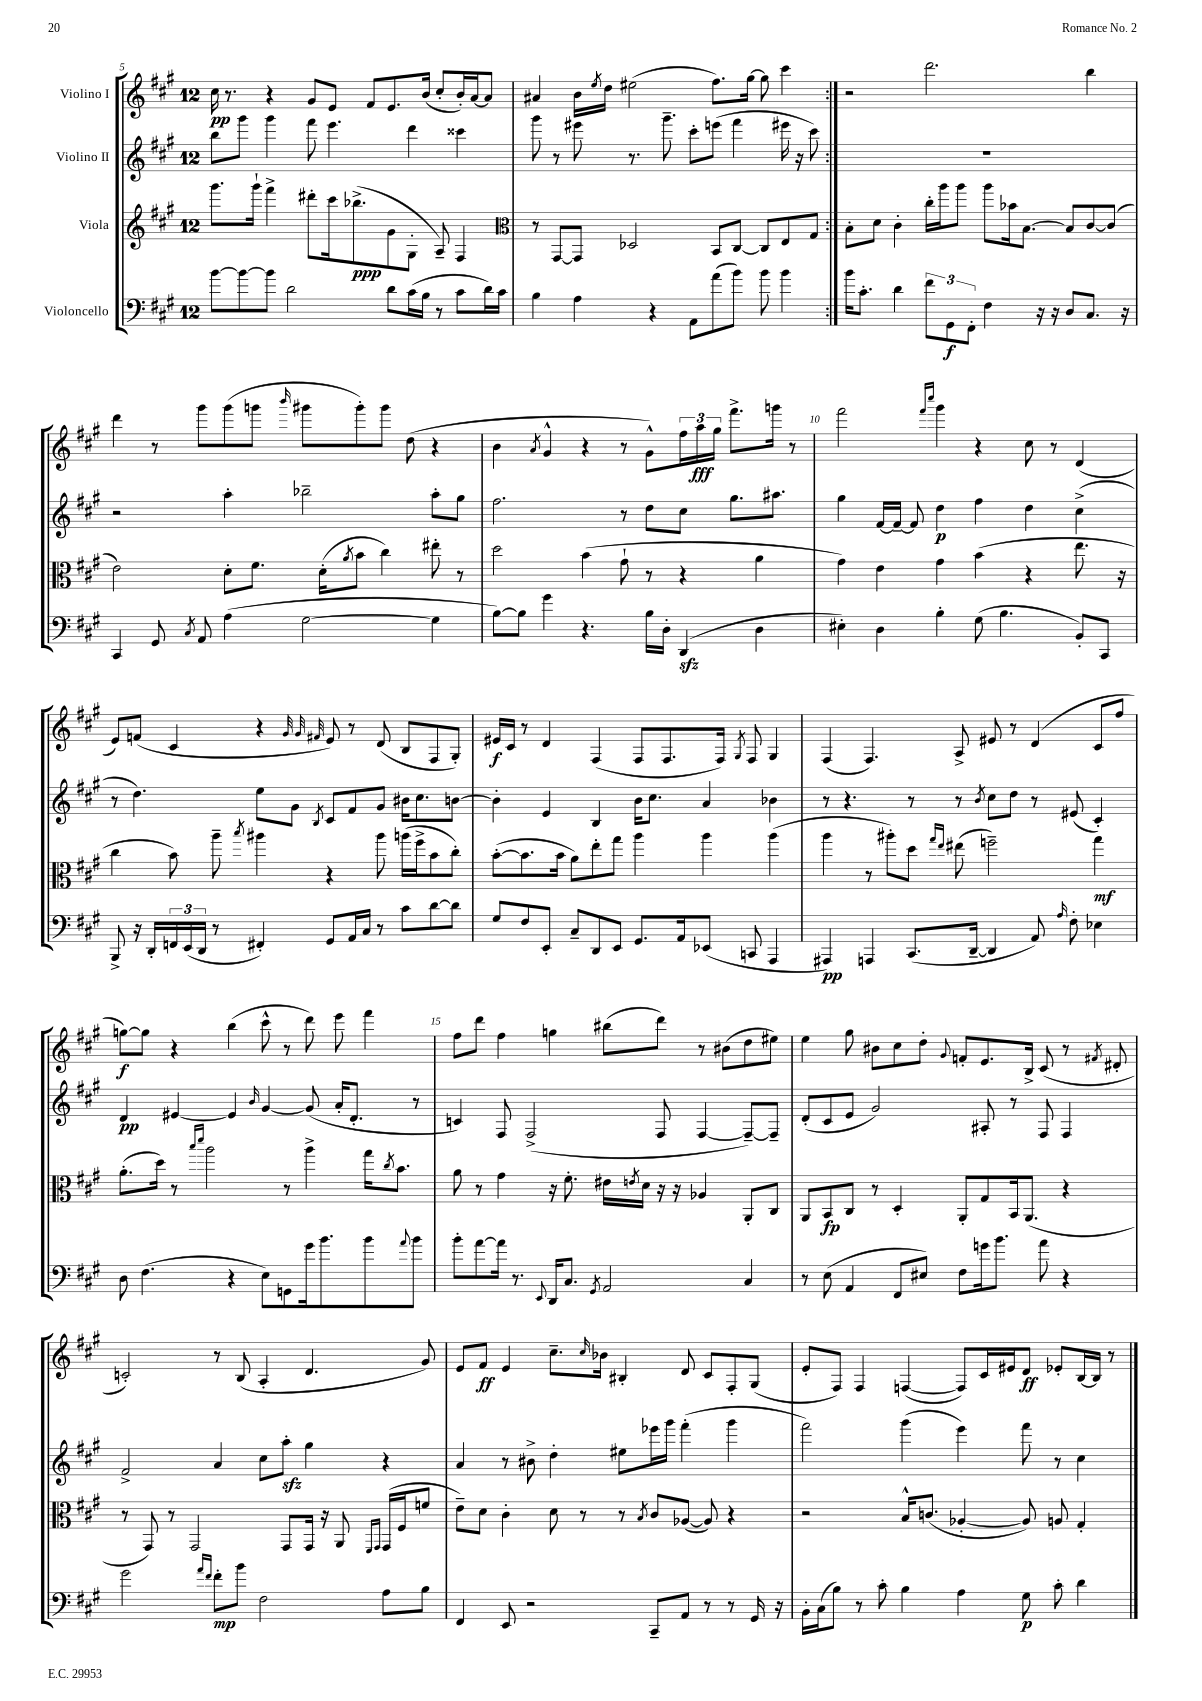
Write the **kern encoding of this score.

**kern	**dynam	**kern	**dynam	**kern	**dynam	**kern	**dynam
*part4	*part4	*part3	*part3	*part2	*part2	*part1	*part1
*staff4	*staff4	*staff3	*staff3	*staff2	*staff2	*staff1	*staff1
*I"Violoncello	*	*I"Viola	*	*I"Violino II	*	*I"Violino I	*
*clefF4	*	*clefG2	*	*clefG2	*	*clefG2	*
*k[f#c#g#]	*	*k[f#c#g#]	*	*k[f#c#g#]	*	*k[f#c#g#]	*
*M12/8	*	*M12/8	*	*M12/8	*	*M12/8	*
=5	=5	=5	=5	=5	=5	=5	=5
[8b\L	.	8.ggg#\L	.	8bb\L	.	16cc#\	pp
.	.	.	.	.	.	8.r	.
8b\_	.	.	.	8ggg#\J	.	.	.
.	.	16ggg#`\Jk	.	.	.	.	.
8b\J]	.	4fff#^\	.	4ggg#\	.	4r	.
2d\	.	.	.	.	.	.	.
.	.	8ddd#X'\L	.	8fff#\	.	8g#/L	.
.	.	16ccc#\k	.	4.eee\	.	8e/J	.
.	.	(8.bb-X^\	ppp	.	.	.	.
.	.	.	.	.	.	8f#/L	.
8d\L	.	8g#\	.	.	.	8.e/	.
(16c#\L	.	8G#'\J	.	4ddd\	.	.	.
16B\JJ	.	.	.	.	.	(16b/Jk	.
8r	.	8A~/)	.	.	.	8cc#'/L	.
8c#\L	.	4F#/	.	4ccc##X\	.	16b'/L)	.
.	.	.	.	.	.	[16a/J	.
16d\L)	.	.	.	.	.	8a/J]	.
16c#\JJ	.	.	.	.	.	.	.
=6	=6	=6	=6	=6	=6	=6	=6
*	*	*clefC3	*	*	*	*	*
4B\	.	8r	.	8ggg#\	.	4a#X/	.
.	.	[8GG#/L	.	8r	.	.	.
4A\	.	8GG#/J]	.	8eee#X\	.	16b\LL	.
.	.	.	.	.	.	8qee/	.
.	.	.	.	.	.	16dd\JJ	.
.	.	2D-X/	.	8.r	.	(2ee#X\	.
4r	.	.	.	.	.	.	.
.	.	.	.	8.ggg#~\	.	.	.
8AA\L	.	.	.	8ccc#'\L	.	.	.
(8a\	.	8BB/L	.	(8eeen\J	.	8.ff#\L)	.
8b\J)	.	[8C#/J	.	4fff#\	.	.	.
.	.	.	.	.	.	[16gg#\Jk	.
8b\	.	8C#/L]	.	.	.	8gg#\]	.
4b\	.	8E/	.	16eee#X\	.	4ccc#\	.
.	.	.	.	16r	.	.	.
.	.	8G#/J	.	8ccc#\)	.	.	.
=7:|!	=7:|!	=7:|!	=7:|!	=7:|!	=7:|!	=7:|!	=7:|!
16b\KL	.	8B'\L	.	1.r	.	2r	.
8.c#'\J	.	.	.	.	.	.	.
.	.	8d\J	.	.	.	.	.
4d\	.	4c#'\	.	.	.	.	.
12f#\L	.	16cc#'\LL	.	.	.	2.ddd\	.
.	.	16aa\J	.	.	.	.	.
12GG#\	f	.	.	.	.	.	.
.	.	8aa\J	.	.	.	.	.
12FF#'\J	.	.	.	.	.	.	.
4F#\	.	8aa\L	.	.	.	.	.
.	.	16b-X\k	.	.	.	.	.
.	.	[8.B\J	.	.	.	.	.
16r	.	.	.	.	.	.	.
16r	.	.	.	.	.	.	.
8D/L	.	8B/L]	.	.	.	.	.
8.C#/J	.	[8c#/	.	.	.	4bb\	.
.	.	(8c#/J]	.	.	.	.	.
16r	.	.	.	.	.	.	.
!!LO:LB:g=z
=8	=8	=8	=8	=8	=8	=8	=8
4CC#/	.	2e\)	.	2r	.	4ddd\	.
8GG#/	.	.	.	.	.	8r	.
8qC#/	.	.	.	.	.	.	.
8AA/	.	.	.	.	.	8ggg#\L	.
(4A\	.	8d'\L	.	4aa'\	.	(8ggg#\	.
.	.	8.f#\J	.	.	.	8gggn\J	.
.	.	.	.	.	.	16qqbbb/	.
[2G#\	.	.	.	2bb-X~\	.	8ggg#X\L	.
.	.	(16d'\KL	.	.	.	.	.
.	.	8qa/	.	.	.	.	.
.	.	8b\J	.	.	.	8ggg#'\)	.
.	.	4cc#\)	.	.	.	8ggg#\J	.
.	.	.	.	.	.	(8dd\	.
4G#\]	.	8ee#X'\	.	8aa'\L	.	4r	.
.	.	8r	.	8gg#\J	.	.	.
=9	=9	=9	=9	=9	=9	=9	=9
[8B\L)	.	2dd\	.	2.ff#\	.	4b\	.
8B\J]	.	.	.	.	.	.	.
.	.	.	.	.	.	8qa/	.
4g#\	.	.	.	.	.	4g#^^/	.
4.r	.	(4b\	.	.	.	4r	.
.	.	8g#`\	.	8r	.	8r	.
16B\LL	.	8r	.	8dd\L	.	8g#^^\L)	.
16D'\JJ	.	.	.	.	.	.	.
(4DDzz/	.	4r	.	8cc#\J	.	24ff#\L	.
.	.	.	.	.	.	24aa\	fff
.	.	.	.	.	.	24gg#\JJ	.
.	.	.	.	8.gg#\L	.	8.fff#^\L	.
4D\	.	4a\	.	.	.	.	.
.	.	.	.	8.aa#X\J	.	16gggn\Jk	.
.	.	.	.	.	.	8r	.
=10	=10	=10	=10	=10	=10	=10	=10
4E#X'\)	.	4g#\)	.	4gg#\	.	2fff#\	.
4D\	.	4e\	.	[16f#/LL	.	.	.
.	.	.	.	16f#~/JJ_	.	.	.
.	.	.	.	8f#/]	.	.	.
.	.	.	.	.	.	16qqfff#/LL	.
.	.	.	.	.	.	16qqcccc#/JJ	.
4B'\	.	4g#\	.	4dd\	p	4ggg#\	.
(8G#\	.	(4b\	.	4ff#\	.	4r	.
4.B\	.	.	.	.	.	.	.
.	.	4r	.	4dd\	.	8cc#\	.
.	.	.	.	.	.	8r	.
8BB'/L)	.	8.ee\	.	(4cc#^\	.	(4d/	.
8CC#/J	.	.	.	.	.	.	.
.	.	16r	.	.	.	.	.
!!LO:LB:g=z
=11	=11	=11	=11	=11	=11	=11	=11
8BBB^/	.	4cc#\	.	8r	.	8e/L)	.
16r	.	.	.	4.dd\)	.	(8fn/J	.
16DD'/LL	.	.	.	.	.	.	.
24FFn/	.	8b\)	.	.	.	4c#/	.
(24EE/	.	.	.	.	.	.	.
24DD/JJ	.	.	.	.	.	.	.
8r	.	8aa~\	.	.	.	.	.
.	.	8qbb/	.	.	.	.	.
4FF#X'/)	.	4aa#X\	.	8ee\L	.	4r	.
.	.	.	.	8g#\J	.	.	.
.	.	.	.	.	.	32qqg#/	.
.	.	.	.	.	.	32qqg#/	.
.	.	.	.	8qB/	.	32qqf#X/	.
8GG#/L	.	4r	.	8c#/L	.	8e/)	.
16AA/L	.	.	.	8f#/	.	8r	.
16C#/JJ	.	.	.	.	.	.	.
8r	.	8aa#\	.	8g#/J	.	(8d/	.
8c#\L	.	(16aan\LL	.	16b#X\KL	.	8B/L	.
.	.	16ff#^\J	.	8.cc#\	.	.	.
[8d\	.	8b\	.	.	.	8F#/	.
8d\J]	.	8cc#'\J)	.	[8bn\J	.	8G#'/J)	.
=12	=12	=12	=12	=12	=12	=12	=12
8G#/L	.	([8b'\L	.	4b'\]	.	16e#X/LL	f
.	.	.	.	.	.	16c#/JJ	.
8F#/	.	8.b\]	.	.	.	8r	.
8EE'/J	.	.	.	4e/	.	4d/	.
.	.	16b\Jk	.	.	.	.	.
8C#~/L	.	8a\L)	.	.	.	.	.
8DD/	.	8ee'\	.	4B/	.	(4F#/	.
8EE/J	.	8gg#\J	.	.	.	.	.
8.GG#/L	.	4aa\	.	16b\KL	.	8F#/L	.
.	.	.	.	8.cc#\J	.	.	.
.	.	.	.	.	.	8.F#/	.
16AA/k	.	.	.	.	.	.	.
(8EE-X/J	.	4aa\	.	4a/	.	.	.
.	.	.	.	.	.	16F#/Jk)	.
.	.	.	.	.	.	8qG#/	.
8CCn/	.	.	.	.	.	8F#/	.
4AAA/	.	(4aa\	.	4b-X\	.	4G#/	.
=13	=13	=13	=13	=13	=13	=13	=13
4AAA#X/)	pp	4aa\	.	8r	.	(4F#/	.
.	.	.	.	4.r	.	.	.
4AAAn/	.	8r	.	.	.	4.F#/)	.
.	.	8aa#X'\L)	.	.	.	.	.
(8.CC#/L	.	8dd\J	.	8r	.	.	.
.	.	16qqgg#/LL	.	.	.	.	.
.	.	16qqee/JJ	.	.	.	.	.
.	.	(8ee#X\	.	8r	.	8A^/	.
[16DD~/Jk	.	.	.	.	.	.	.
.	.	.	.	8qb/	.	.	.
4DD/]	.	2ffn~\)	.	8cc#\L	.	8e#X/	.
.	.	.	.	8dd\J	.	8r	.
8AA/)	.	.	.	8r	.	(4d/	.
16qqA/	.	.	.	.	.	.	.
8F#'\	.	.	.	(8e#X/	.	.	.
4E-X\	.	4gg#\	mf	4c#'/)	.	8c#/L	.
.	.	.	.	.	.	8ff#/J	.
!!LO:LB:g=z
=14	=14	=14	=14	=14	=14	=14	=14
8D\	.	(8.a'\L	.	4d/	pp	[8ggn\L)	f
(4.F#\	.	.	.	.	.	8gg\J]	.
.	.	16dd\Jk)	.	.	.	.	.
.	.	8r	.	[4e#X/	.	4r	.
.	.	16qqbb/LL	.	.	.	.	.
.	.	16qqddd/JJ	.	.	.	.	.
.	.	2aa\	.	.	.	.	.
4r	.	.	.	4e#/]	.	(4bb\	.
.	.	.	.	16qqb/	.	.	.
8E\L)	.	.	.	[4g#/	.	8ccc#^^\	.
8GGn\	.	8r	.	.	.	8r	.
16g#\k	.	4aa^\	.	(8g#/]	.	8ddd\)	.
8.b\	.	.	.	.	.	.	.
.	.	.	.	16a'/KL	.	8eee\	.
.	.	.	.	8.d'/J	.	.	.
8b\	.	16gg#\KL	.	.	.	4fff#\	.
.	.	8qcc#/	.	.	.	.	.
.	.	8.b\J	.	.	.	.	.
8qqa/	.	.	.	.	.	.	.
8b\J	.	.	.	8r	.	.	.
=15	=15	=15	=15	=15	=15	=15	=15
8b'\L	.	8a\	.	4cn/)	.	8ff#\L	.
[8a\	.	8r	.	.	.	8ddd\J	.
16a\Jk]	.	4g#\	.	8F#/	.	4ff#\	.
8.r	.	.	.	.	.	.	.
.	.	.	.	(2F#^/	.	.	.
8qqEE/	.	.	.	.	.	.	.
16DD/KL	.	16r	.	.	.	4ggn\	.
8.C#/J	.	8.f#'\	.	.	.	.	.
8qGG#/	.	.	.	.	.	.	.
2AA/	.	16e#X\LL	.	.	.	(8bb#X\L	.
.	.	8qen/	.	.	.	.	.
.	.	16d\JJ	.	.	.	.	.
.	.	16r	.	8F#/	.	8ddd\J)	.
.	.	16r	.	.	.	.	.
.	.	4A-X/	.	[4F#/	.	8r	.
.	.	.	.	.	.	(8b#X\L	.
4C#/	.	8AA'/L	.	8F#~/L_)	.	8dd\	.
.	.	8C#/J	.	8F#~/J]	.	8ee#X\J)	.
=16	=16	=16	=16	=16	=16	=16	=16
8r	.	8AA/L	.	(8d'/L	.	4ee\	.
(8E\	.	8BB/	fp	8c#/	.	.	.
4AA/	.	8C#/J	.	8e/J	.	8gg#\	.
.	.	8r	.	2g#/)	.	8b#X\L	.
8FF#/L	.	4D'/	.	.	.	8cc#\	.
8E#X/J)	.	.	.	.	.	8dd'\J	.
.	.	.	.	.	.	8qqg#/	.
8F#\L	.	8AA'/L	.	.	.	8fn'/L	.
16gn\k	.	8G#/	.	8A#X'/	.	8.e/	.
8.b\J	.	.	.	.	.	.	.
.	.	16BB/k	.	8r	.	.	.
.	.	(8.AA/J	.	.	.	16B^/Jk	.
8a\	.	.	.	8F#/	.	(8c#/	.
4r	.	4r	.	4F#/	.	8r	.
.	.	.	.	.	.	8qf#X/	.
.	.	.	.	.	.	8d#X'/	.
!!LO:LB:g=z
=17	=17	=17	=17	=17	=17	=17	=17
2g#\	.	8r	.	2f#^/	.	2cn'/)	.
.	.	8GG#/)	.	.	.	.	.
.	.	8r	.	.	.	.	.
.	.	2GG#/	.	.	.	.	.
16qqa/LL	.	.	.	.	.	.	.
16qqf#/JJ	.	.	.	.	.	.	.
8f#'\L	mp	.	.	4a/	.	8r	.
8b\J	.	.	.	.	.	(8B/	.
2F#\	.	.	.	8cc#\L	.	4A'/	.
.	.	8GG#/L	.	8aazz'\J	.	.	.
.	.	16GG#/Jk	.	4gg#\	.	4.d/	.
.	.	16r	.	.	.	.	.
.	.	8AA/	.	.	.	.	.
.	.	16qqFF#/LL	.	.	.	.	.
.	.	16qqGG#/JJ	.	.	.	.	.
8A\L	.	(16GG#/LL	.	4r	.	.	.
.	.	16F#/J	.	.	.	.	.
8B\J	.	8fn/J	.	.	.	8g#/)	.
=18	=18	=18	=18	=18	=18	=18	=18
4FF#/	.	8e~\L)	.	4a/	.	8e/L	.
.	.	8d\J	.	.	.	8f#/J	ff
8EE/	.	4c#'\	.	8r	.	4e/	.
2r	.	.	.	8b#X^\	.	.	.
.	.	8d\	.	4dd'\	.	8.cc#~\L	.
.	.	8r	.	.	.	.	.
.	.	.	.	.	.	16qqcc#/	.
.	.	.	.	.	.	16b-X\Jk	.
.	.	8r	.	8ee#X\L	.	4B#X'/	.
.	.	8qB/	.	.	.	.	.
8CC#~/L	.	8c#/L	.	16eee-X\L	.	.	.
.	.	.	.	16ggg#\JJ	.	.	.
8AA/J	.	([8A-X/J	.	(4fff#'\	.	8d/	.
8r	.	8A-/])	.	.	.	8c#/L	.
8r	.	4r	.	4ggg#\	.	8F#'/	.
16GG#/	.	.	.	.	.	(8G#/J	.
16r	.	.	.	.	.	.	.
=19	=19	=19	=19	=19	=19	=19	=19
16BB'\LL	.	2r	.	2fff#\)	.	8e'/L	.
(16C#\J	.	.	.	.	.	.	.
8B\J)	.	.	.	.	.	8F#/J)	.
8r	.	.	.	.	.	4F#/	.
8c#'\	.	.	.	.	.	.	.
4B\	.	16B^^/KL	.	(4ggg#\	.	([4Fn/	.
.	.	(8.cn/J	.	.	.	.	.
4A\	.	[4A-X'/	.	4eee\)	.	8F/L])	.
.	.	.	.	.	.	16c#/L	.
.	.	.	.	.	.	16e#X/J	.
8G#\	p	8A-/])	.	8fff#\	.	8d/J	ff
8c#'\	.	8An/	.	8r	.	8e-X'/L	.
4d\	.	4G#'/	.	4cc#\	.	[16B/L	.
.	.	.	.	.	.	16B/JJ]	.
.	.	.	.	.	.	8r	.
==	==	==	==	==	==	==	==
*-	*-	*-	*-	*-	*-	*-	*-
